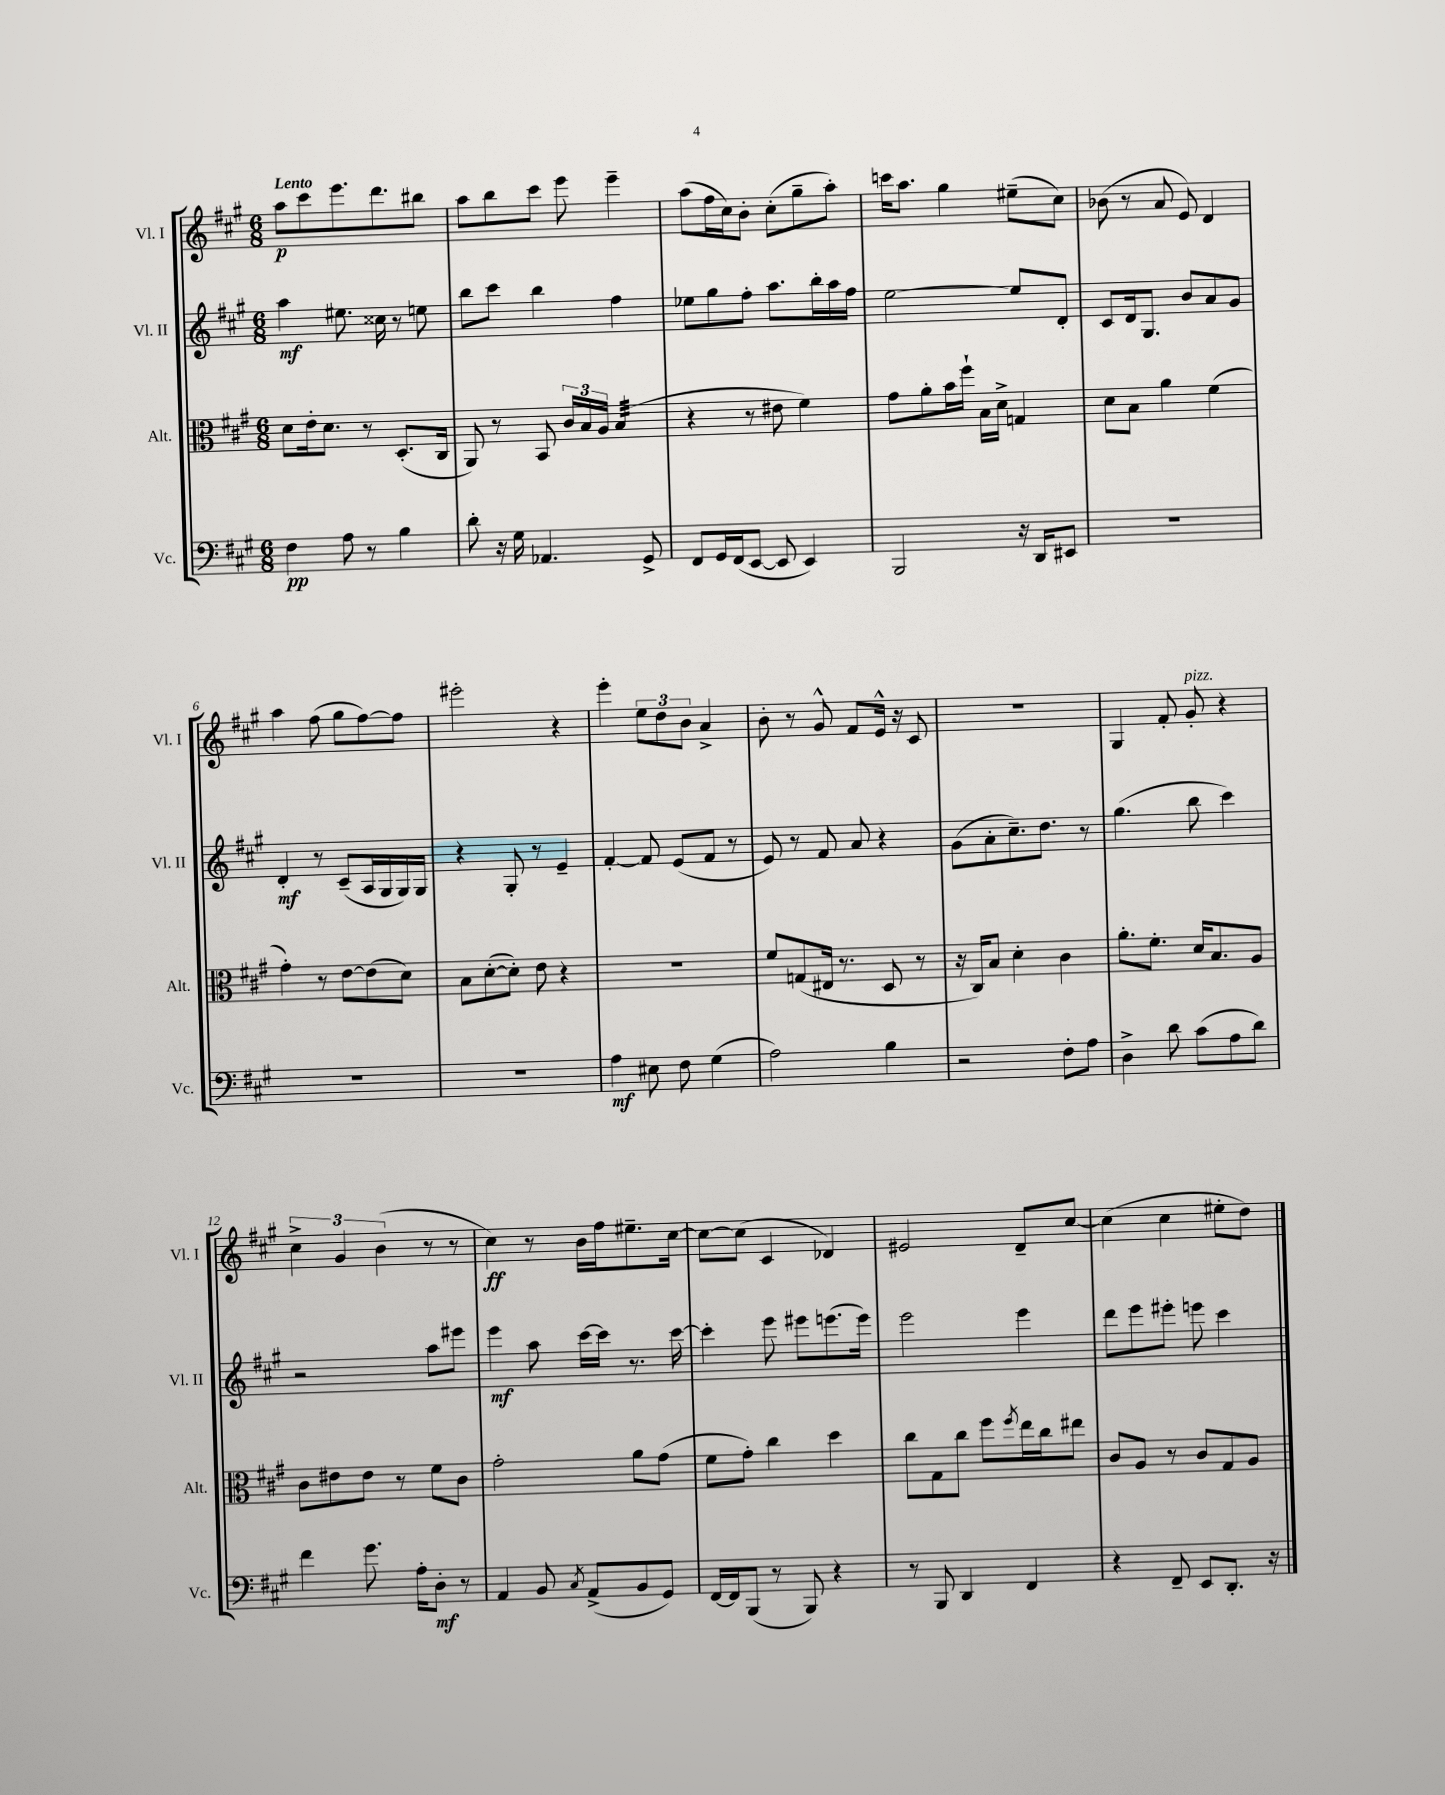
<<
\new StaffGroup <<
\new Staff = "s0" \with { instrumentName = "Vl. I" shortInstrumentName = "Vl. I" } {
    \clef treble \key a \major \numericTimeSignature \time 6/8 \tempo "Lento"
    a''8\p cis'''8 e'''8. d'''8. bis''8 |
    a''8 b''8 cis'''8 e'''8 e'''4-- |
    a''8( fis''16 cis''16) b'8-. cis''8-.( gis''8-- a''8-.) |
    c'''16 a''8. gis''4 eis''8--( cis''8) |
    bes'8( r8 a'8 e'8) d'4 |
    a''4 fis''8( gis''8 fis''8~) fis''8 |
    eis'''2-. r4 |
    e'''4-. \tuplet 3/2 { e''8 d''8 b'8 } a'4-> |
    b'8-. r8 gis'8-^ fis'8 e'16-^ r16 cis'8 |
    R2. |
    gis4 fis'8-. gis'8-.^\markup { \italic "pizz." } r4 |
    \tuplet 3/2 { cis''4-> gis'4 b'4( } r8 r8 |
    cis''4\ff) r8 b'16 fis''16 eis''8.-- cis''16~ |
    cis''8~ cis''8( cis'4 des'4) |
    eis'2 d'8-- cis''8~ |
    cis''4( cis''4 eis''8-. d''8) \bar "|." |
}
\new Staff = "s1" \with { instrumentName = "Vl. II" shortInstrumentName = "Vl. II" } {
    \clef treble \key a \major \numericTimeSignature \time 6/8
    a''4\mf eis''8. cisis''16 r8 e''8 |
    b''8 cis'''8 b''4 fis''4 |
    ees''8 gis''8 fis''8-. a''8. b''16-. a''16 fis''16 |
    e''2~ e''8 d'8-. |
    cis'8 d'16 gis8. b'8 a'8 gis'8 |
    d'4-.\mf r8 cis'8--( a16 gis16 gis16) gis16 |
    r4 gis8-. r8 e'4-- |
    fis'4~-. fis'8 e'8( fis'8 r8 |
    e'8) r8 fis'8 a'8 r4 |
    gis'8( a'8-. cis''8.--) d''8. r8 |
    gis''4.( b''8 cis'''4) |
    r2 a''8 eis'''8 |
    e'''4\mf a''8 cis'''16~ cis'''16 r8. cis'''16~ |
    cis'''4-. e'''8 eis'''8 e'''8.( e'''16) |
    e'''2 e'''4 |
    d'''8 e'''8 eis'''8-. e'''8 cis'''4 \bar "|." |
}
\new Staff = "s2" \with { instrumentName = "Alt." shortInstrumentName = "Alt." } {
    \clef alto \key a \major \numericTimeSignature \time 6/8
    d'8 e'16-. d'8. r8 d8.-.( cis16 |
    a,8) r8 b,8 \tuplet 3/2 { cis'16 b16 a16 } b4:32( |
    r4 r8 eis'8 fis'4) |
    gis'8 a'8-. b'16 fis''16-! b16 d'16-> g4 |
    d'8 b8 a'4 fis'4( |
    gis'4-.) r8 e'8~ e'8( d'8) |
    b8 d'8~-.( d'8-.) e'8 r4 |
    R2. |
    fis'8 g8( eis16 r8. d8 r8 |
    r16 cis16) b8 d'4-. cis'4 |
    a'8.-. fis'8.-. d'16 b8. a8 |
    cis'8 eis'8 eis'8 r8 fis'8 cis'8 |
    gis'2-. a'8 gis'8( |
    fis'8 gis'8-.) cis''4 d''4 |
    cis''8 gis8 cis''8 fis''8 \acciaccatura { fis''8 } e''16 cis''16 eis''8 |
    cis'8 a8 r8 cis'8 gis8 a8 \bar "|." |
}
\new Staff = "s3" \with { instrumentName = "Vc." shortInstrumentName = "Vc." } {
    \clef bass \key a \major \numericTimeSignature \time 6/8
    fis4\pp a8 r8 b4 |
    d'8-. r16 gis16 aes,4. gis,8-> |
    fis,8 gis,16 fis,16( e,8~ e,8 e,4) |
    b,,2 r16 d,16 eis,8 |
    R2. |
    R2. |
    R2. |
    a4\mf eis8 fis8 gis4( |
    a2) b4 |
    r2 fis8-. a8 |
    d4-> d'8 cis'8( a8 d'8) |
    fis'4 gis'8. a16-. d8-.\mf r8 |
    a,4 b,8 \acciaccatura { cis8 } a,8->( b,8 gis,8) |
    fis,16~ fis,16 b,,8( r8 b,,8) r4 |
    r8 b,,8 d,4 fis,4 |
    r4 fis,8-- e,8 d,8.-. r16 \bar "|." |
}
>>
>>
